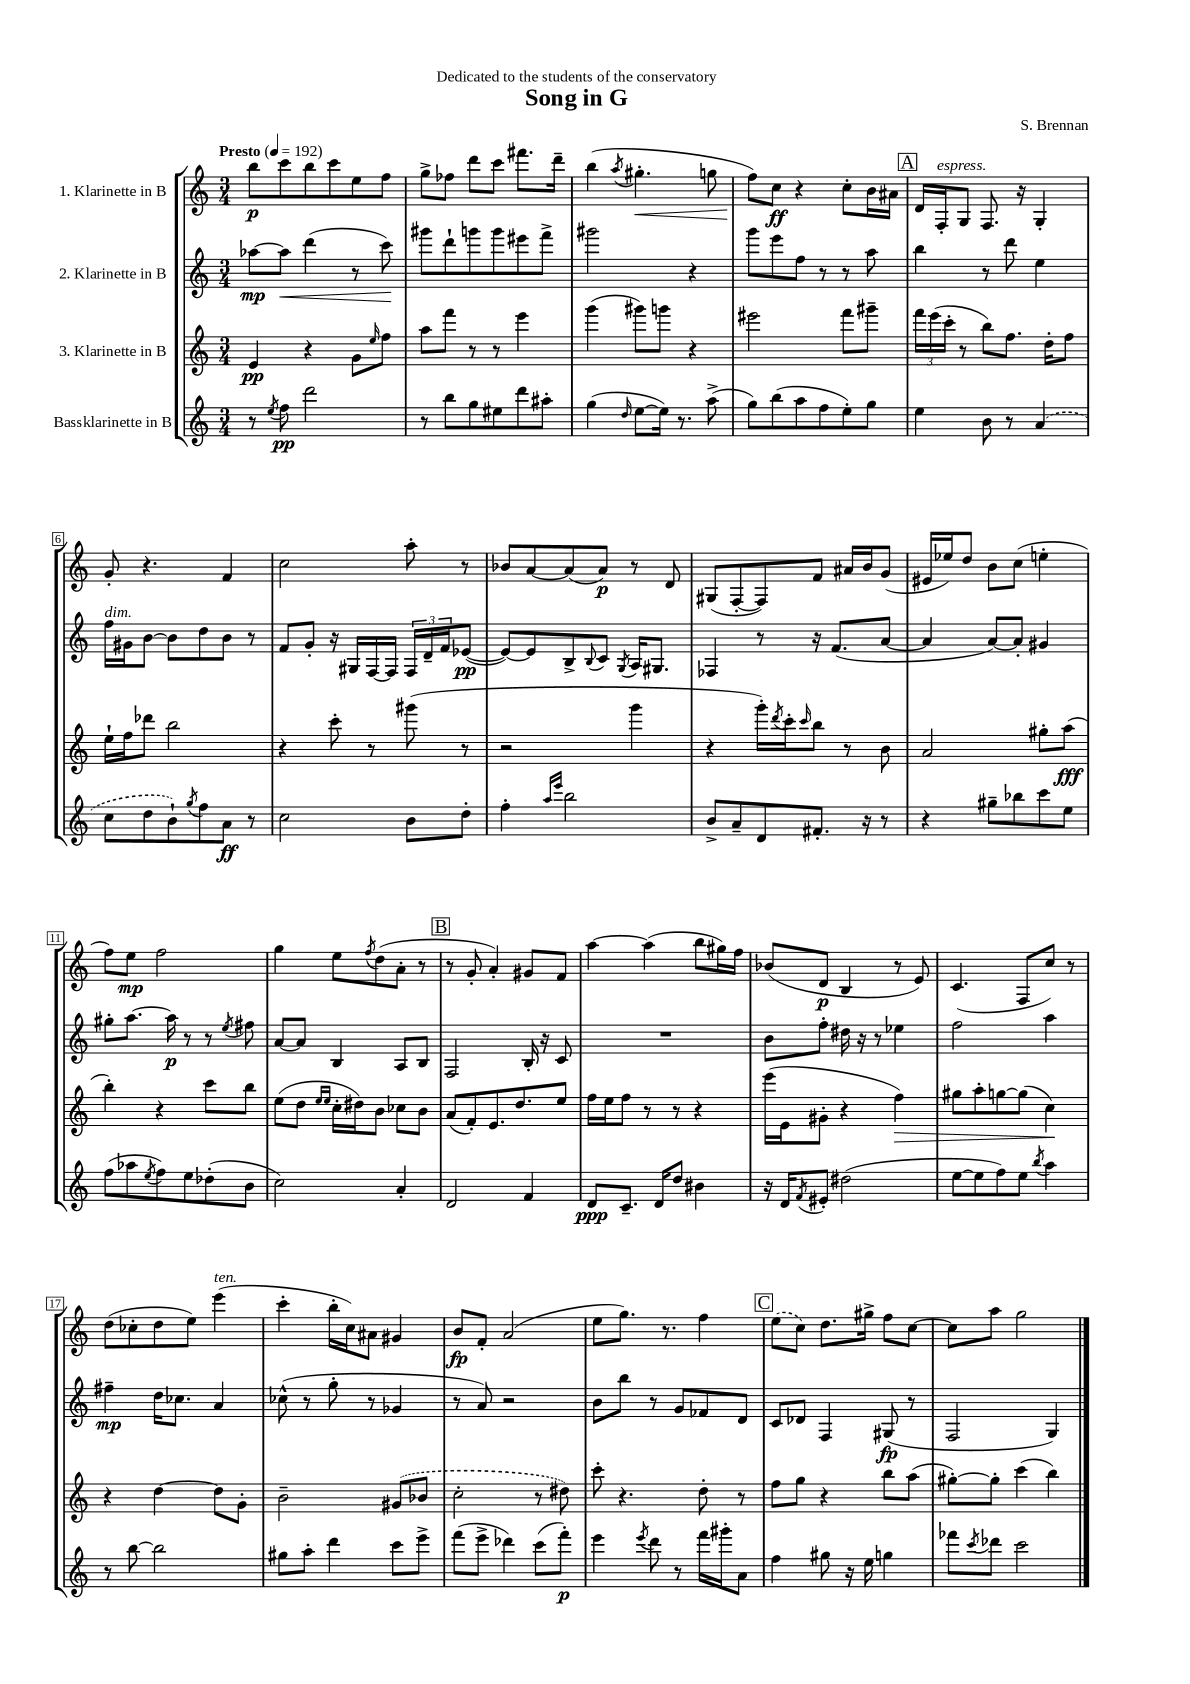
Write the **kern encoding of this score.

**kern	**kern	**kern	**kern
*staff4	*staff3	*staff2	*staff1
*clefG2	*clefG2	*clefG2	*clefG2
*k[]	*k[]	*k[]	*k[]
*M3/4	*M3/4	*M3/4	*M3/4
*MM192	*MM192	*MM192	*MM192
8r	4e	[8aa-	8bb
8qee	.	.	.
8ff	.	8aa-]	8ccc
2ddd	4r	(4ddd	8bb
.	.	.	8ccc
.	8g	8r	8ee
.	16qqee	.	.
.	8ff	8ccc)	8ff
=	=	=	=
8r	8aa	8ggg#	8gg^
8bb	8fff	8ddd`	8ff-
8gg	8r	8ggg	8ddd
8ee#	8r	8ggg	8ccc
8ddd	4eee	8eee#	8.fff#
8aa#'	.	8fff^	.
.	.	.	16ddd~
=	=	=	=
(4gg	(4ggg	2ggg#	(4bb
16qqdd	.	.	8qaa
[8ee	8ggg#)	.	4.gg#'
16ee])	8ggg	.	.
8.r	.	.	.
.	4r	4r	.
(8aa^	.	.	8gg
=	=	=	=
8gg)	2eee#	8ggg	8ff)
(8bb	.	8eee	8cc
8aa	.	8ff	4r
8ff	.	8r	.
8ee')	8fff	8r	8cc'
8gg	8ggg#~	8aa	16b
.	.	.	16a#
=	=	=	=
4ee	24fff	4bb	16d
.	(24eee	.	.
.	.	.	16F'
.	24ccc'	.	.
.	8r	.	8G
8b	8bb)	8r	8.F
8r	8.ff	8ddd	.
.	.	.	16r
(4a	.	4ee	4G'
.	16dd'	.	.
.	8ff	.	.
=	=	=	=
8cc	16ee`	16ff	8g'
.	16ff	16g#	.
8dd	8ddd-	[8b	4.r
8b`)	2bb	8b]	.
8qgg	.	.	.
8ff	.	8dd	.
8a	.	8b	4f
8r	.	8r	.
=	=	=	=
2cc	4r	8f	2cc
.	.	8g'	.
.	8ccc'	16r	.
.	.	16G#	.
.	8r	[16F	.
.	.	16F]	.
8b	(8ggg#	24F	8aa'
.	.	24d~	.
.	.	24f	.
8dd'	8r	([8e-	8r
=	=	=	=
4ff'	2r	8e-_)	8b-
.	.	8e-]	[8a
16qqaa	.	.	.
16qqeee	.	.	.
2bb	.	8B^	(8a]
.	.	8qqB	.
.	.	8c	8a)
.	.	8qG	.
.	4ggg	16A	8r
.	.	8.G#	.
.	.	.	8d
=	=	=	=
8b^	4r	4F-	(8G#
8a~	.	.	[8F'
8d	16ggg')	8r	8F])
.	8qddd	.	.
.	16ccc'	.	.
.	16qqccc	.	.
8.f#'	8bb	16r	8f
.	.	(8.f	.
.	8r	.	16a#
16r	.	.	16b
8r	8b	[8a	(8g
=	=	=	=
4r	2a	4a]	16e#
.	.	.	16ee-)
.	.	.	8dd
8gg#~	.	[8a)	8b
8bb-	.	8a']	(8cc
8ccc	8gg#'	4g#	4ee'
8ee	(8aa	.	.
=	=	=	=
(8ff	4bb')	8gg#'	8ff)
8aa-	.	[8.aa	8ee
8qee	.	.	.
8ff)	4r	.	2ff
.	.	16aa]	.
8ee	.	8r	.
(8dd-'	8ccc	8r	.
.	.	8qee	.
8b	8bb	8ff#	.
=	=	=	=
2cc)	(8ee	[8a	4gg
.	8dd	8a]	.
.	16qqee	.	.
.	16qqee	.	.
.	16cc'	4B	8ee
.	16dd#)	.	.
.	.	.	8qff
.	8b	.	(8dd
4a'	8cc-	8A	8a'
.	8b	8B	8r
=	=	=	=
2d	(8a	2F	8r
.	8f')	.	8g'
.	8.e	.	4a')
.	8.dd	.	.
4f	.	16B'	8g#
.	.	16r	.
.	8ee	8c	8f
=	=	=	=
8d	16ff	2.r	[4aa
.	16ee	.	.
8.c~	8ff	.	.
.	8r	.	(4aa]
16d	.	.	.
8dd	8r	.	.
4b#	4r	.	8bb
.	.	.	16gg#)
.	.	.	16ff
=	=	=	=
16r	(16eee	8b	(8b-
16d	16e	.	.
8qf	.	.	.
8e#'	8g#'	8ff'	8d
(2dd#	4r	16dd#	4B
.	.	16r	.
.	.	8r	.
.	4ff)	4ee-	8r
.	.	.	8e)
=	=	=	=
[8ee	8gg#	2ff	(4.c
8ee]	8aa'	.	.
8ff)	[8gg	.	.
8ee	(8gg]	.	8F
8qbb	.	.	.
4aa	4cc)	4aa	8cc)
.	.	.	8r
=	=	=	=
8r	4r	4ff#~	(8dd
[8bb	.	.	8cc-'
2bb]	[4dd	16dd	8dd
.	.	8.cc-	.
.	.	.	8ee)
.	8dd]	4a	(4eee
.	8g'	.	.
=	=	=	=
8gg#	2b~	(8cc-^^	4ccc'
8aa'	.	8r	.
4ddd	.	8gg'	16bb'
.	.	.	16cc)
.	.	8r	8a#
8ccc	(8g#	4g-	4g#
8eee^	8b-	.	.
=	=	=	=
(8fff	2cc'	8r	8b
8eee^	.	8a)	8f'
4ddd-)	.	2r	(2a
(8ccc	8r	.	.
8fff')	8dd#)	.	.
=	=	=	=
4eee	8ccc'	8b	8ee
.	4.r	8bb	8.gg)
8qeee	.	.	.
8ddd	.	8r	.
.	.	.	8.r
8r	.	8g	.
16fff	8dd'	8f-	4ff
16ggg#'	.	.	.
8a	8r	8d	.
=	=	=	=
4ff	8ff	8c	(8ee
.	8gg	8d-	8cc)
8gg#	4r	4F	8.dd
16r	.	.	.
16ee	.	.	16gg#^
4gg	8bb	(8G#	8ff
.	(8aa	8r	[8cc
=	=	=	=
8fff-	[8gg#')	2F	8cc]
8qccc	.	.	.
8ddd-	8gg#']	.	8aa
2ccc	(4ccc	.	2gg
.	4bb)	4G)	.
==	==	==	==
*-	*-	*-	*-
